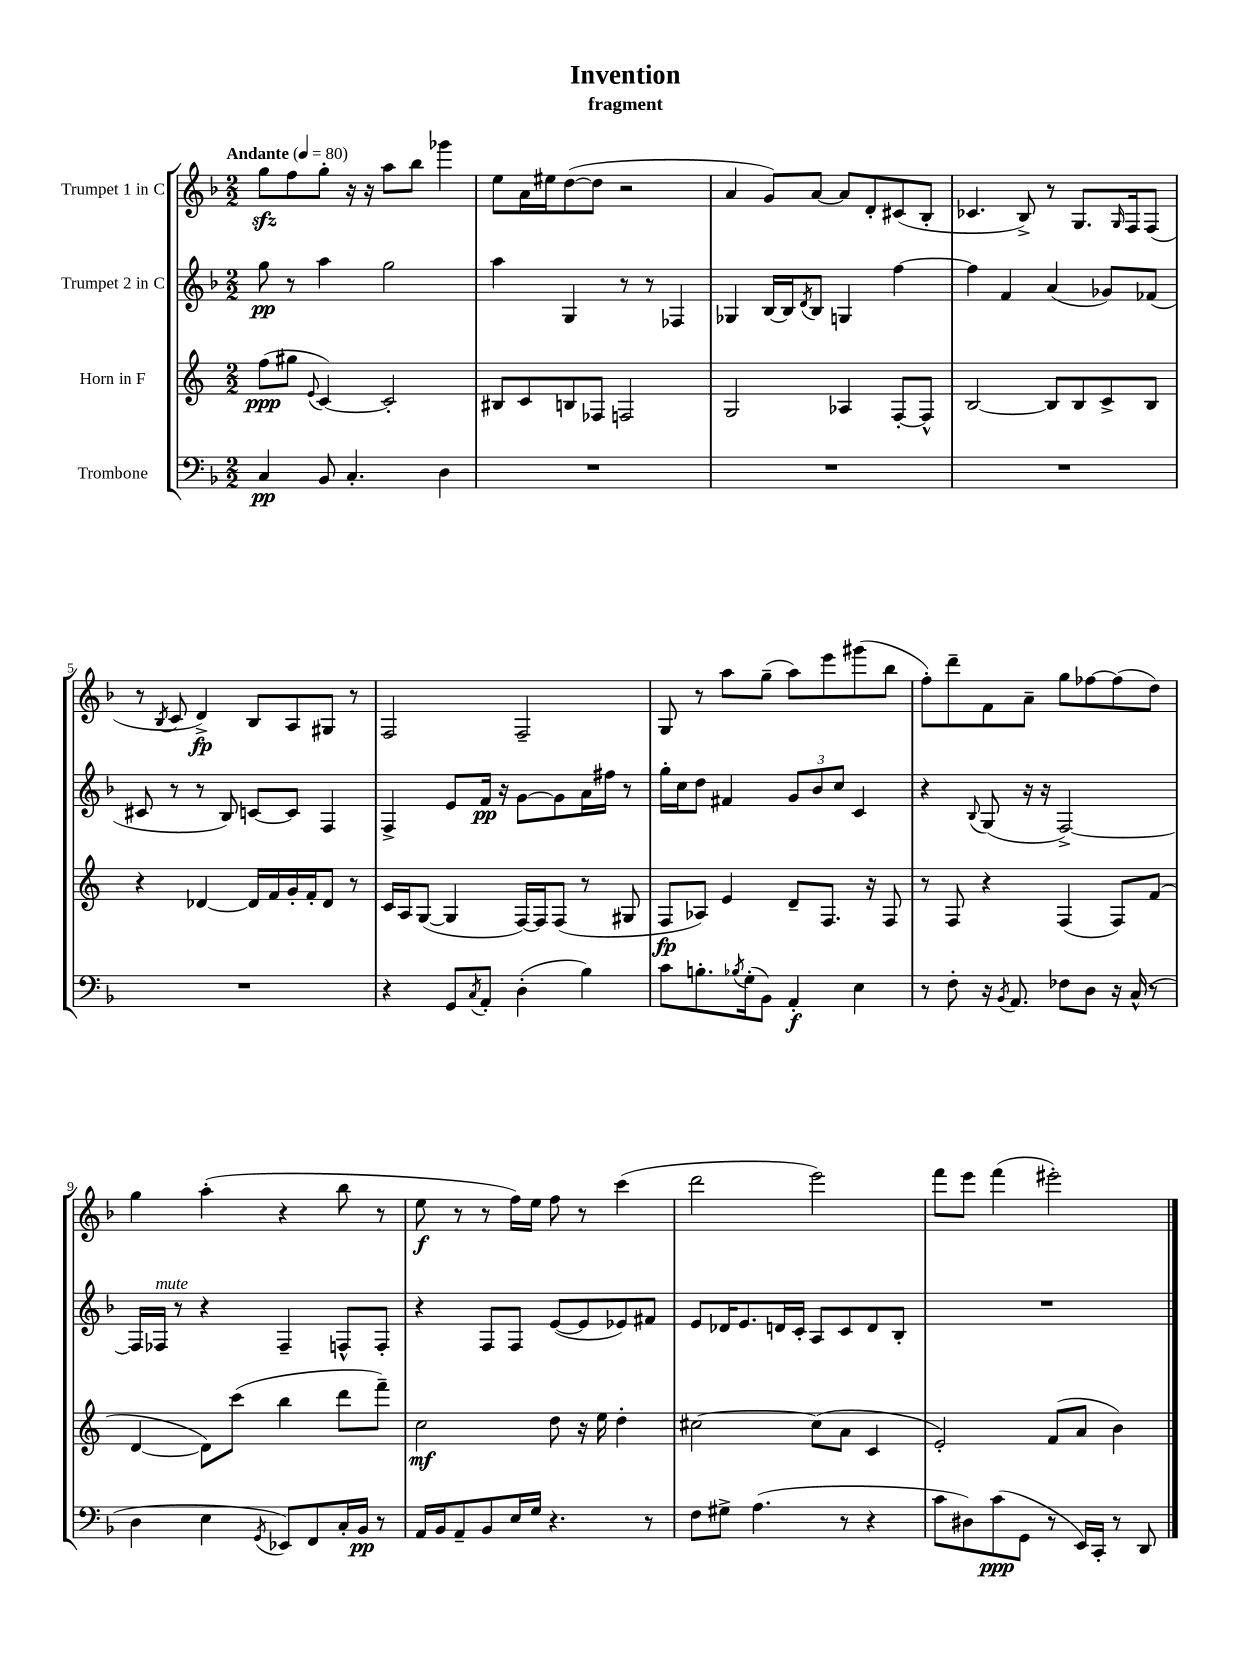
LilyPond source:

\header { title = "Invention" subtitle = "fragment" }
<<
\new StaffGroup <<
\new Staff = "s0" \with { instrumentName = "Trumpet 1 in C" } {
    \clef treble \key f \major \numericTimeSignature \time 2/2 \tempo "Andante" 4 = 80
    g''8\sfz f''8 g''8-. r16 r16 a''8 bes''8 ges'''4 |
    e''8 a'16 eis''16 d''8~( d''8 r2 |
    a'4 g'8) a'8~ a'8 d'8-. cis'8( bes8-. |
    ces'4. bes8->) r8 g8. \grace { g16 } f16 f8( |
    r8 \acciaccatura { bes8 } c'8 d'4->\fp) bes8 a8 gis8 r8 |
    f2 f2-- |
    g8 r8 a''8 g''8--( a''8) e'''8 gis'''8( bes''8 |
    f''8-.) d'''8-- f'8 a'8-- g''8 fes''8~ fes''8( d''8) |
    g''4 a''4-.( r4 bes''8 r8 |
    e''8\f r8 r8 f''16) e''16 f''8 r8 c'''4( |
    d'''2 e'''2) |
    f'''8 e'''8 f'''4( eis'''2-.) \bar "|." |
}
\new Staff = "s1" \with { instrumentName = "Trumpet 2 in C" } {
    \clef treble \key f \major \numericTimeSignature \time 2/2
    g''8\pp r8 a''4 g''2 |
    a''4 g4 r8 r8 fes4 |
    ges4 bes16~ bes16 \acciaccatura { d'8 } bes8 g4 f''4~ |
    f''4 f'4 a'4( ges'8) fes'8( |
    cis'8 r8 r8 bes8) c'8~ c'8 f4 |
    f4-> e'8 f'16\pp r16 g'8~ g'8 a'16 fis''16 r8 |
    g''16-. c''16 d''8 fis'4 \tuplet 3/2 { g'8 bes'8 c''8 } c'4 |
    r4 \appoggiatura { bes8 } g8( r16 r16 f2~->) |
    f16 fes16^\markup { \italic "mute" } r8 r4 fes4-- f8-^ f8-. |
    r4 f8 f8 e'8~( e'8 ees'8) fis'8 |
    e'8 des'16 e'8. d'16 c'16-. a8 c'8 d'8 bes8-. |
    R1 \bar "|." |
}
\new Staff = "s2" \with { instrumentName = "Horn in F" } {
    \clef treble \key c \major \numericTimeSignature \time 2/2
    f''8\ppp( gis''8 \appoggiatura { e'8 } c'4~) c'2-. |
    bis8 c'8 b8 fes8 f2 |
    g2 aes4 f8~-. f8-^ |
    b2~ b8 b8 c'8-> b8 |
    r4 des'4~ des'16 f'16 g'16-. f'16-. des'8 r8 |
    c'16 a16 g8~( g4 f16~) f16 f8( r8 gis8 |
    f8\fp aes8) e'4 d'8-- f8. r16 f8 |
    r8 f8 r4 f4( f8) f'8( |
    d'4~ d'8) c'''8( b''4 d'''8 f'''8--) |
    c''2\mf d''8 r16 e''16 d''4-. |
    cis''2~ cis''8( a'8 c'4 |
    e'2-.) f'8( a'8 b'4) \bar "|." |
}
\new Staff = "s3" \with { instrumentName = "Trombone" } {
    \clef bass \key f \major \numericTimeSignature \time 2/2
    c4\pp bes,8 c4.-. d4 |
    R1 |
    R1 |
    R1 |
    R1 |
    r4 g,8 \acciaccatura { c8 } a,8-. d4-.( bes4) |
    c'8 b8.-. \acciaccatura { bes8 } g16-.( bes,8) a,4-.\f e4 |
    r8 f8-. r16 \acciaccatura { bes,8 } a,8. fes8 d8 r16 c16-^( r8 |
    d4 e4 \acciaccatura { g,8 } ees,8) f,8 c16-. bes,16\pp r8 |
    a,16 bes,16 a,8-- bes,8 e16 g16 r4. r8 |
    f8 gis8-> a4.( r8 r4 |
    c'8 dis8) c'8\ppp( g,8 r8 e,16) c,16-. r8 d,8 \bar "|." |
}
>>
>>
